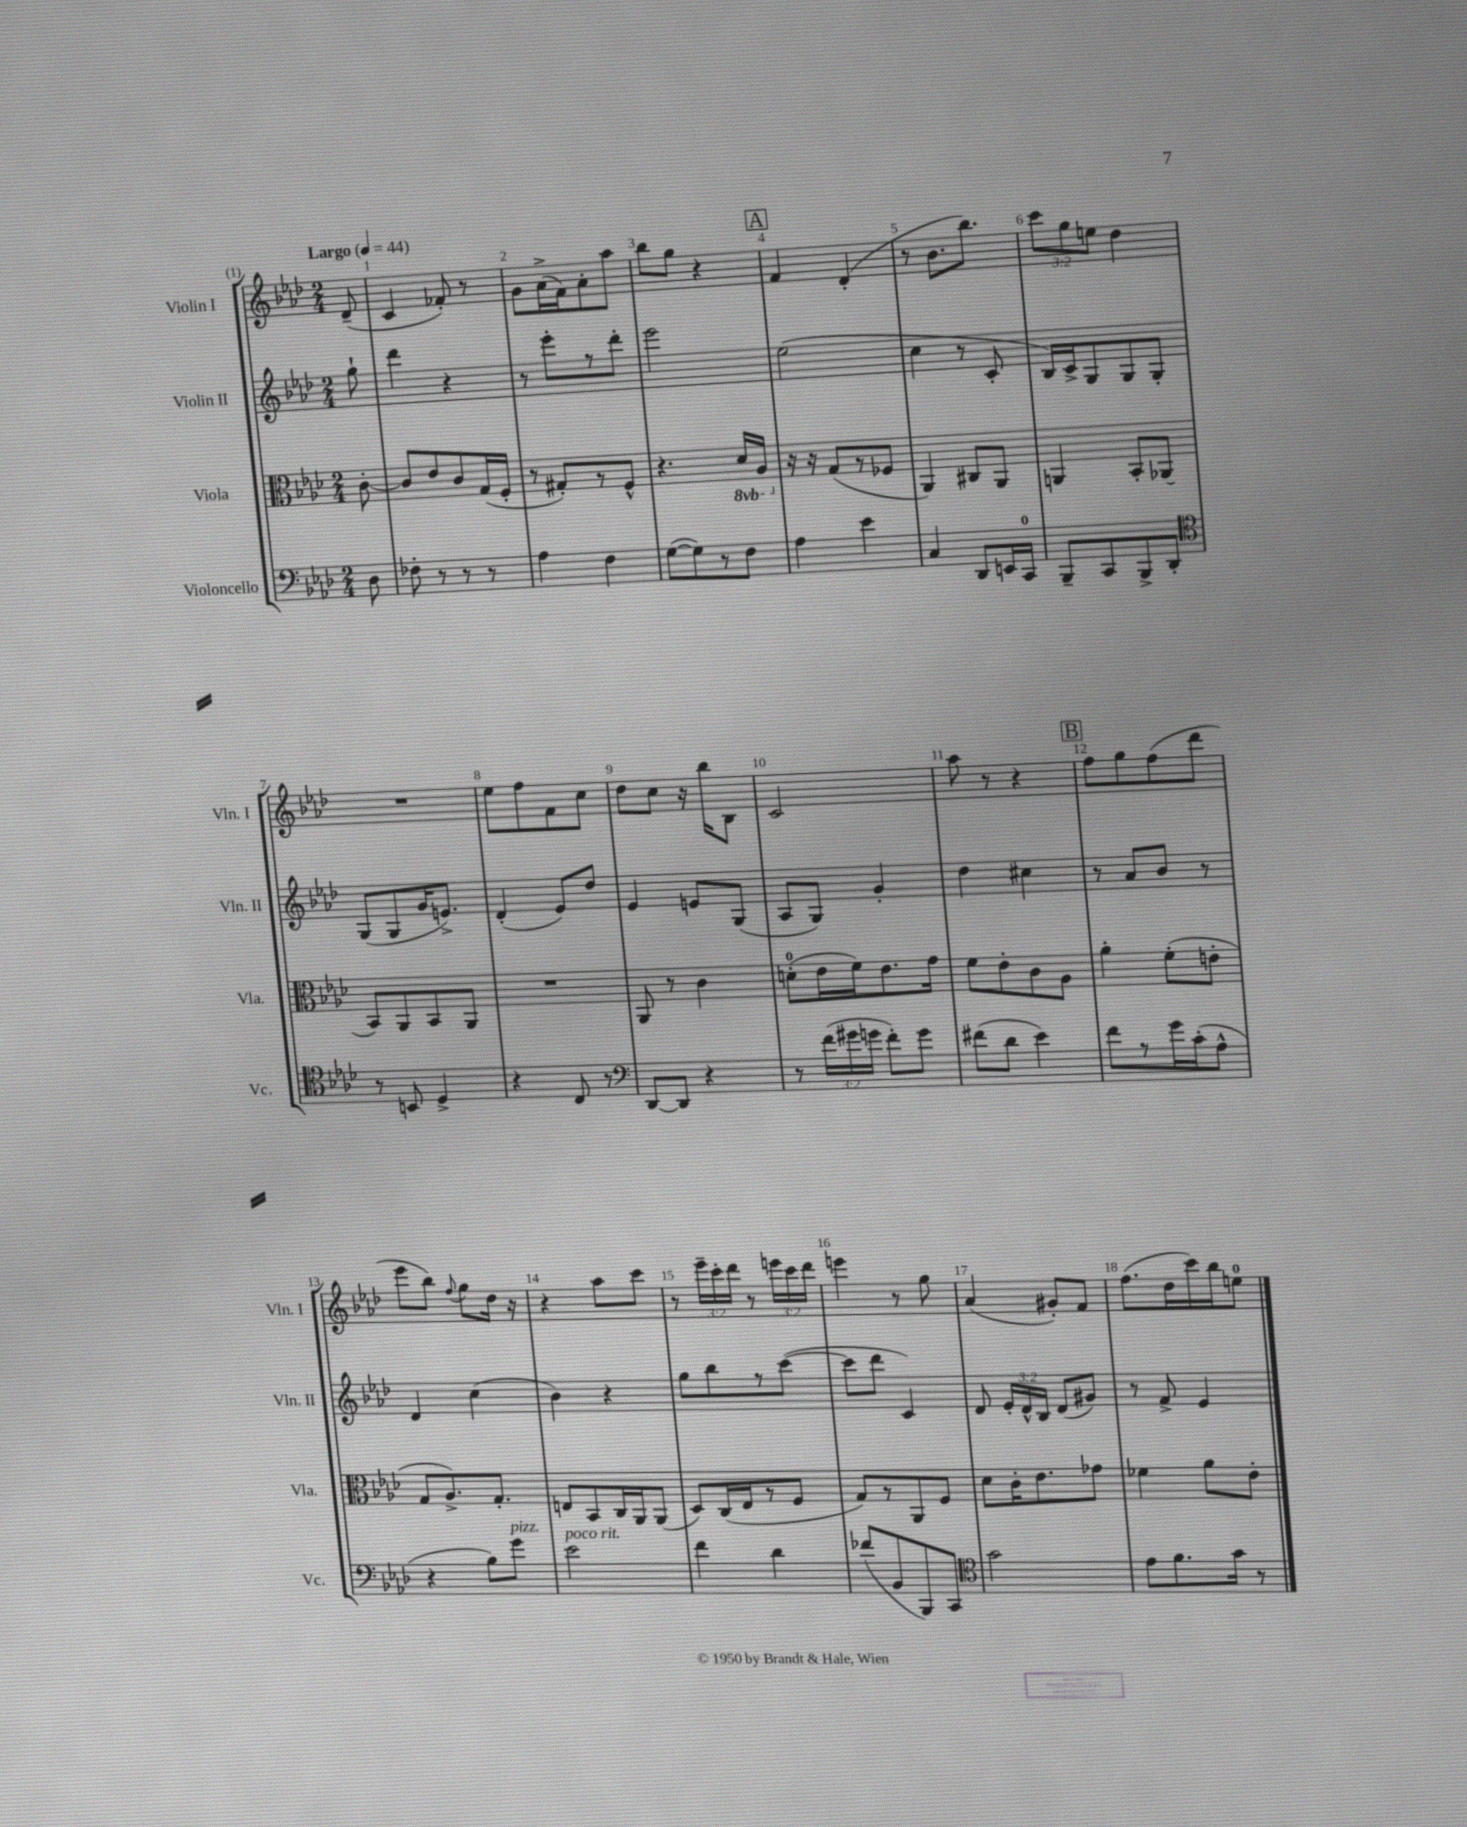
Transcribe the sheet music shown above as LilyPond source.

<<
\new StaffGroup <<
\new Staff = "s0" \with { instrumentName = "Violin I" shortInstrumentName = "Vln. I" } {
    \clef treble \key aes \major \numericTimeSignature \time 2/4 \override Staff.TupletNumber.text = #tuplet-number::calc-fraction-text \partial 8 \tempo "Largo" 4 = 44
    \autoBeamOff des'8--( |
    c'4 fes'8-.) r8 |
    g'8[ aes'16->( f'16) aes'8-. aes''8] |
    bes''8[ g''8] r4 |
    \mark \markup { \box "A" } f'4 des'4-.( |
    r8 bes'8.[ bes''8.]) |
    \tuplet 3/2 { c'''8[ g''8 e''8] } des''4 |
    R2 |
    ees''8[ f''8 f'8 c''8] |
    des''8[ c''8] r16 bes''16[ bes8] |
    c'2 |
    aes''8 r8 r4 |
    \mark \markup { \box "B" } f''8[ g''8 f''8( des'''8] |
    ees'''8[ bes''8]) \appoggiatura { f''8 } g''8[ des''16] r16 |
    r4 aes''8[ c'''8] |
    r8 \tuplet 3/2 { ees'''16[-- c'''16-. des'''16] } r8 \tuplet 3/2 { e'''16[ c'''16 des'''16] } |
    e'''4 r8 g''8 |
    aes'4( gis'8[-.) f'8] |
    f''8.[( des''16 c'''16) bes''16 e''8]-0 \bar "|." |
}
\new Staff = "s1" \with { instrumentName = "Violin II" shortInstrumentName = "Vln. II" } {
    \clef treble \key aes \major \numericTimeSignature \time 2/4 \override Staff.TupletNumber.text = #tuplet-number::calc-fraction-text \partial 8
    \autoBeamOff g''8-! |
    des'''4 r4 |
    r8 ees'''8[-. r8 des'''8]-. |
    ees'''2 |
    \mark \markup { \box "A" } ees''2( |
    c''4 r8 c'8-. |
    bes16[) c'16-> g8 g8 g8]-. |
    g8[( g8 g'16 e'8.]->) |
    des'4-.( ees'8[) des''8] |
    ees'4 e'8[ g8]( |
    aes8[ g8]) g'4-. |
    des''4 cis''4 |
    \mark \markup { \box "B" } r8 aes'8[ bes'8] r8 |
    des'4 c''4( |
    bes'4) r4 |
    g''8[ bes''8 r8 c'''8]~( |
    c'''8[ des'''8] c'4) |
    des'8 \tuplet 3/2 { ees'16[-. des'16-^ bes16] } des'8[( gis'8]) |
    r8 f'8-> ees'4 \bar "|." |
}
\new Staff = "s2" \with { instrumentName = "Viola" shortInstrumentName = "Vla." } {
    \clef alto \key aes \major \numericTimeSignature \time 2/4 \set Staff.ottavationMarkups = #ottavation-simple-ordinals \partial 8
    \autoBeamOff c'8~-. |
    c'8[ ees'8 c'8 g16( f16]-. |
    r8 gis8[-.) r8 f8]-^ |
    r4. \ottava #-1 des16[ aes,16] \ottava #0 |
    \mark \markup { \box "A" } r16 r16 g8[( r8 fes8] |
    aes,4) cis8[ aes,8] |
    a,4 bes,8[-. aes,8]( |
    bes,8[) aes,8 bes,8 aes,8] |
    R2 |
    aes,8 r8 c'4 |
    d'8[-0-.( ees'16 f'16) ees'8. g'16] |
    f'8[ ees'8-. c'8 aes8] |
    \mark \markup { \box "B" } aes'4-. f'8[-.( e'8]-. |
    g8[ aes8.->) g8.]-. |
    e8[ bes,8 c16 aes,16 aes,8]( |
    des8[) c16( ees16 r8 f8] |
    g8[) r8 aes,8 f8] |
    des'8[ c'16-. ees'8. ges'8] |
    fes'4 aes'8[ ees'8]-. \bar "|." |
}
\new Staff = "s3" \with { instrumentName = "Violoncello" shortInstrumentName = "Vc." } {
    \clef bass \key aes \major \numericTimeSignature \time 2/4 \override Staff.TupletNumber.text = #tuplet-number::calc-fraction-text \partial 8
    \autoBeamOff des8 |
    fes8-. r8 r8 r8 |
    aes4 f4 |
    g8[~( g8) r8 f8] |
    \mark \markup { \box "A" } aes4 ees'4 |
    c4 des,8[ e,16 c,16]-0 |
    bes,,8[-- c,8 bes,,8-> des,8]-. |
    \clef tenor r8 b,8 des4-> |
    r4 c8 r8 |
    \clef bass des,8[~ des,8] r4 |
    r8 \tuplet 3/2 { f'16[( gis'16 g'16] } f'8[-.) g'8] |
    fis'8[( des'8] ees'4) |
    \mark \markup { \box "B" } f'8[ r8 g'16 c'16-.( aes8]-^ |
    r4 bes8[) g'8]^\markup { \italic "pizz." } |
    ees'2^\markup { \italic "poco rit." } |
    f'4 des'4 |
    fes'8[( bes,8 bes,,8) c,8] |
    \clef tenor g'2 |
    ees'8[ f'8. g'16] r8 \bar "|." |
}
>>
>>
\layout { \context { \Score \override BarNumber.break-visibility = ##(#f #t #t) barNumberVisibility = #all-bar-numbers-visible } }
